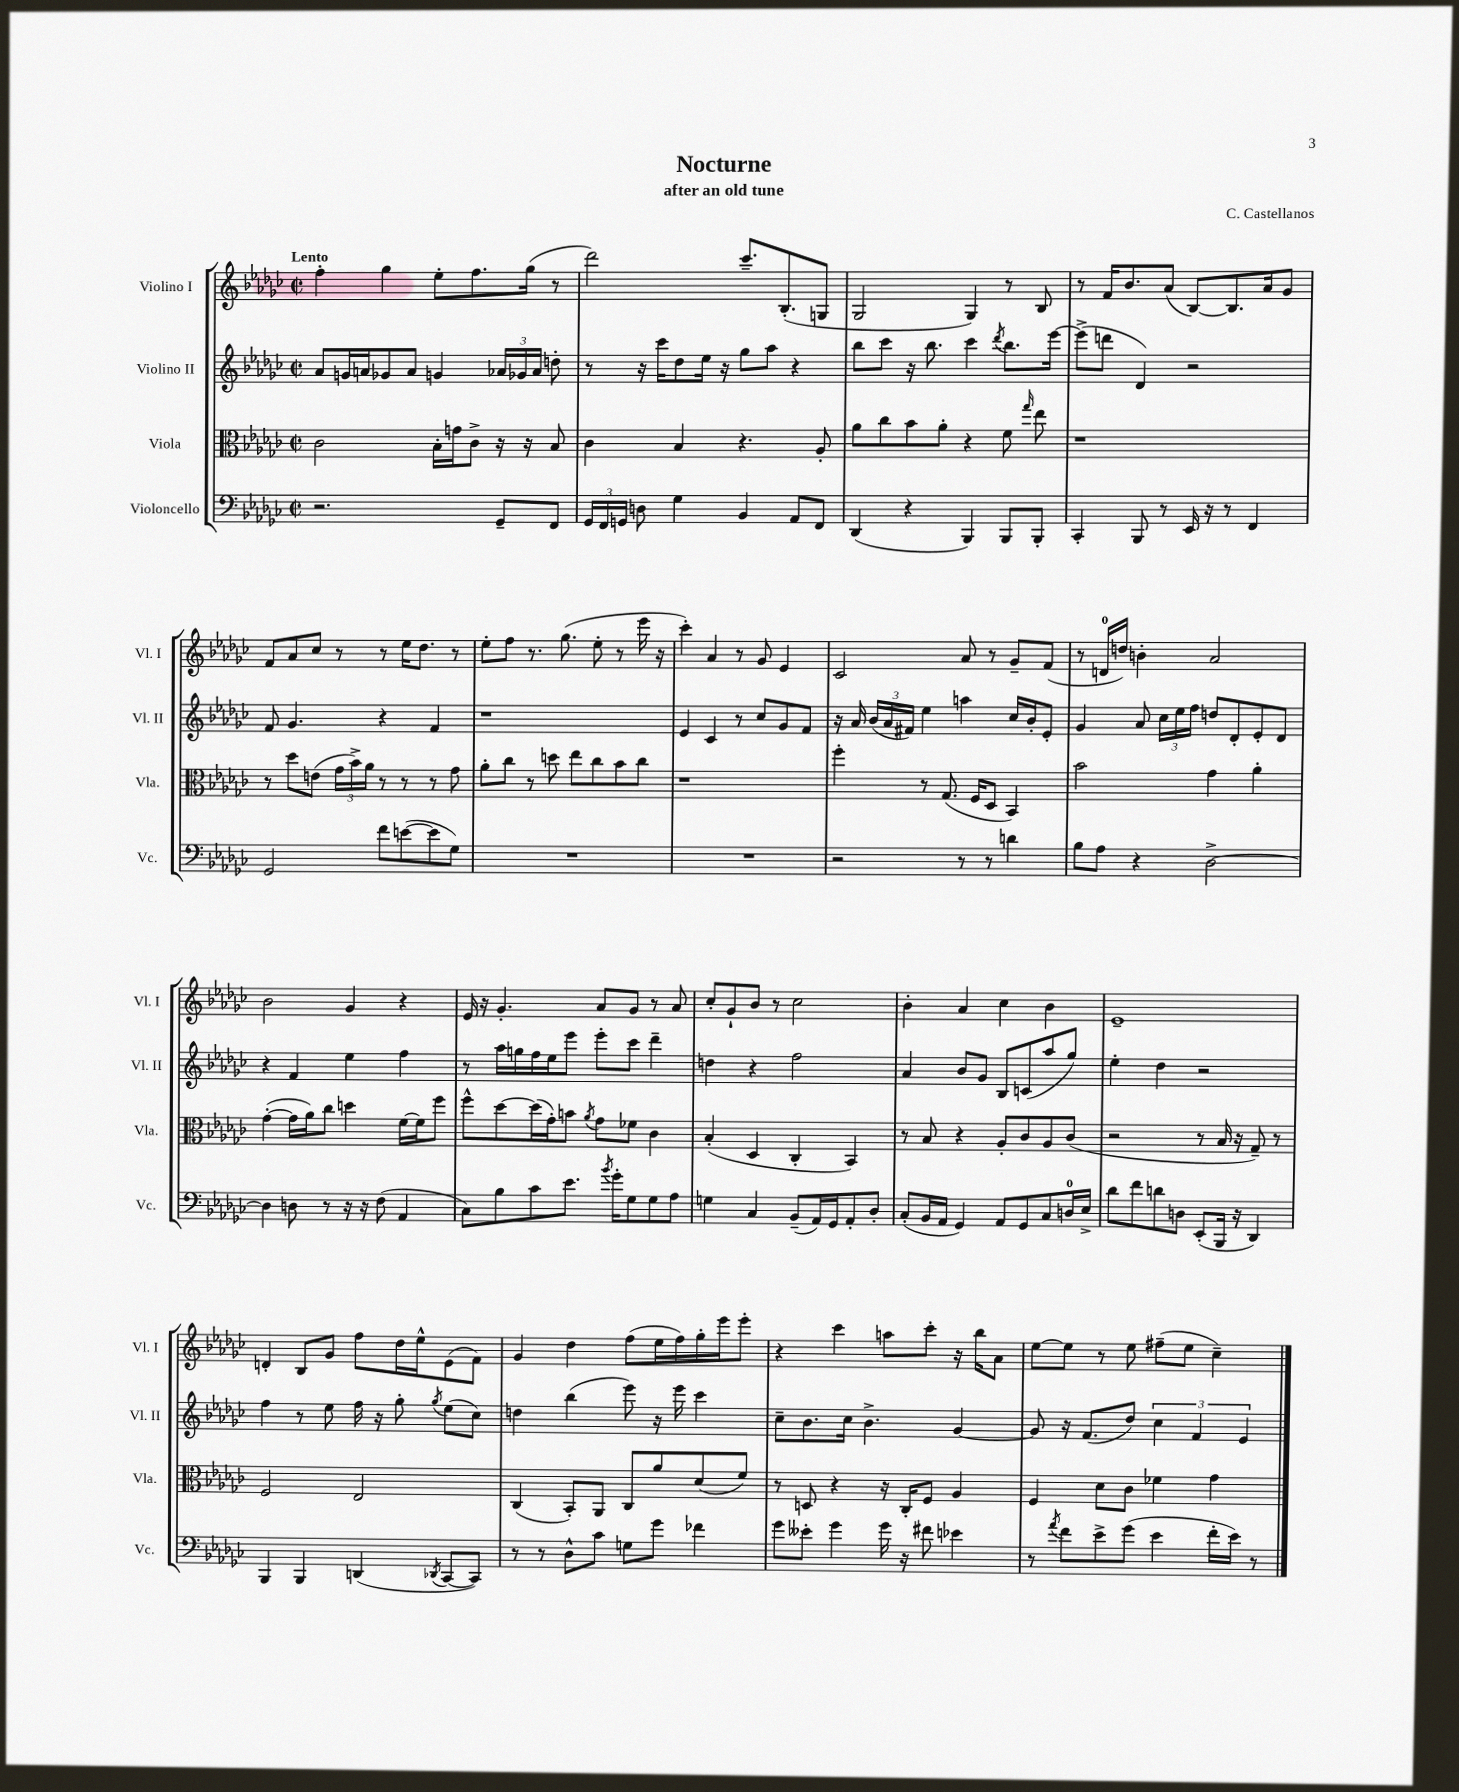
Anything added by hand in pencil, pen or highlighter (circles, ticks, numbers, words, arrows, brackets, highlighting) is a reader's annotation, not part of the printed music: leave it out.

**kern	**kern	**kern	**kern
*staff4	*staff3	*staff2	*staff1
*clefF4	*clefC3	*clefG2	*clefG2
*k[b-e-a-d-g-c-]	*k[b-e-a-d-g-c-]	*k[b-e-a-d-g-c-]	*k[b-e-a-d-g-c-]
*M2/2	*M2/2	*M2/2	*M2/2
*met(c|)	*met(c|)	*met(c|)	*met(c|)
2.r	2c-	8a-	4ff'
.	.	16g	.
.	.	16a	.
.	.	8g-	4gg-
.	.	8a	.
.	16B-'	4g	8ee-'
.	16g	.	.
.	8c-^	.	8.ff
8GG-~	16r	24a-	.
.	.	24g-	.
.	16r	.	(16gg-
.	.	24a-	.
8FF	8B-	8dd'	8r
=	=	=	=
24GG-	4c-	8r	2ddd-)
24FF	.	.	.
24GG	.	.	.
8D	.	16r	.
.	.	16ccc-	.
4G-	4B-	8dd-	.
.	.	16ee-	.
.	.	16r	.
4BB-	4.r	8gg-	8.ccc-~
.	.	8aa-	.
.	.	.	(8.B-'
8AA-	.	4r	.
8FF	8A-'	.	8G
=	=	=	=
(4DD-	8a-	8bb-	2G-
.	8cc-	8ccc-	.
4r	8b-	16r	.
.	.	8.bb-	.
.	8a-'	.	.
4BBB-)	4r	4ccc-	4G-)
.	.	8qddd-	.
8BBB-	8f	8.bb-	8r
.	16qqgg-	.	.
8BBB-'	8ee-	.	8B-
.	.	[16eee-	.
=	=	=	=
4CC-'	1r	(8eee-^]	8r
.	.	8ddd	16f
.	.	.	8.b-
8BBB-	.	4d-)	.
8r	.	.	(8a-
16EE-	.	2r	[8B-)
16r	.	.	.
8r	.	.	8.B-]
4FF	.	.	.
.	.	.	16a-
.	.	.	8g-
=	=	=	=
2GG-	8r	8f	8f
.	8dd-	4.g-	8a-
.	(8e	.	8cc-
.	24g-	.	8r
.	24b-^)	.	.
.	24a-	.	.
8f	8r	4r	8r
([8e	8r	.	16ee-
.	.	.	8.dd-
8e]	8r	4f	.
8G-)	8g-	.	8r
=	=	=	=
1r	8a-'	1r	8ee-'
.	8cc-	.	8ff
.	8r	.	8.r
.	8dd	.	.
.	.	.	(8.gg-
.	8ee-	.	.
.	8cc-	.	8ee-'
.	8b-	.	8r
.	8cc-	.	16eee-
.	.	.	16r
=	=	=	=
1r	1r	4e-	4ccc-')
.	.	4c-	4a-
.	.	8r	8r
.	.	8cc-	8g-
.	.	8g-	4e-
.	.	8f	.
=	=	=	=
2r	4ff'	16r	2c-
.	.	16a-	.
.	.	(24b-	.
.	.	24a-	.
.	.	24f#)	.
.	8r	4ee-	.
.	(8.G-	.	.
8r	.	4aa	8a-
.	16F	.	.
8r	8D-	.	8r
4d	4BB-)	16cc-	8g-~
.	.	16b-'	.
.	.	8e-'	(8f
=	=	=	=
8B-	2b-	4g-	8r
8A-	.	.	16d
.	.	.	16dd)
4r	.	8a-	4b'
.	.	24cc-	.
.	.	24ee-	.
.	.	24ff	.
[2D-^	4g-	8dd	2a-
.	.	8d-'	.
.	4a-'	8e-'	.
.	.	8d-	.
=	=	=	=
4D-]	([4g-'	4r	2b-
8D	16g-]	4f	.
.	16a-)	.	.
8r	8cc-	.	.
16r	4dd	4ee-	4g-
16r	.	.	.
(8F	.	.	.
4AA-	[16f	4ff	4r
.	16f]	.	.
.	8ff	.	.
=	=	=	=
8C-)	8ff^^	8r	16e-
.	.	.	16r
8B-	[8dd-	16aa-	4.g-'
.	.	16gg	.
8c-	(16dd-]	16ff	.
.	16g-')	16ee-	.
8.e-	8b	8eee-	.
.	8qa-	.	.
.	8g-	8eee-'	8a-
8qb-	.	.	.
16g-'	.	.	.
8G-	8f-	8ccc-	8g-
8G-	4c-	4ddd-~	8r
8A-	.	.	8a-
=	=	=	=
4G	(4B-'	4dd	8cc-'
.	.	.	8g-`
4C-	4D-	4r	8b-
.	.	.	8r
(8BB-~	4C-'	2ff	2cc-
16AA-)	.	.	.
16GG-	.	.	.
8AA-'	4BB-)	.	.
8D-'	.	.	.
=	=	=	=
(8C-'	8r	4a-	4b-'
16BB-	8B-	.	.
16AA-	.	.	.
4GG-)	4r	8b-	4a-
.	.	8g-	.
8AA-	8A-'	8B-	4cc-
8GG-	8c-	(8c	.
8C-	8A-	8aa-	4b-
16D	(8c-	8gg-)	.
16E-^	.	.	.
=	=	=	=
8d-	2r	4ee-'	1e-~
8f	.	.	.
8d	.	4dd-	.
8D	.	.	.
(8EE-'	8r	2r	.
16BBB-	16B-	.	.
16r	16r	.	.
4DD-)	8G-~)	.	.
.	8r	.	.
=	=	=	=
4BBB-	2F	4ff	4d'
4BBB-	.	8r	8B-
.	.	8ee-	8g-
(4DD	2E-	16ff	8ff
.	.	16r	.
.	.	8gg-'	16dd-
.	.	.	16ee-^^
8qDD-	.	8qgg-	.
[8CC-	.	(8ee-	(8e-
8CC-])	.	8cc-)	8f)
=	=	=	=
8r	(4C-	4dd	4g-
8r	.	.	.
8D-^^	8BB-')	(4bb-	4dd-
8c-	8AA-	.	.
8G	8C-	8eee-)	(8ff
8g-	8a-	16r	16ee-
.	.	16eee-	16ff)
4f-	(8d-	4ccc-	16gg-'
.	.	.	16eee-
.	8f)	.	8eee-'
=	=	=	=
8g-	8r	8cc-~	4r
8e--'	8D	8.b-	.
4g-	4r	.	4ccc-
.	.	16cc-	.
.	.	4.b-^	.
16g-	16r	.	8aa
16r	16C-'	.	.
8f#	8F	.	8ccc-'
4e-	4A-	[4g-	16r
.	.	.	16bb-
.	.	.	8a-
=	=	=	=
8r	4F	8g-]	[8ee-
8qa-	.	.	.
8f	.	16r	8ee-]
.	.	(8.f	.
8e-^	8d-	.	8r
(8g-	8c-	8dd-)	8ee-
4e-	4f-	6cc-	(8ff#~
.	.	.	8ee-
.	.	6f	.
16f'	4g-	.	4cc-~)
16e-)	.	.	.
.	.	6e-	.
8r	.	.	.
==	==	==	==
*-	*-	*-	*-
